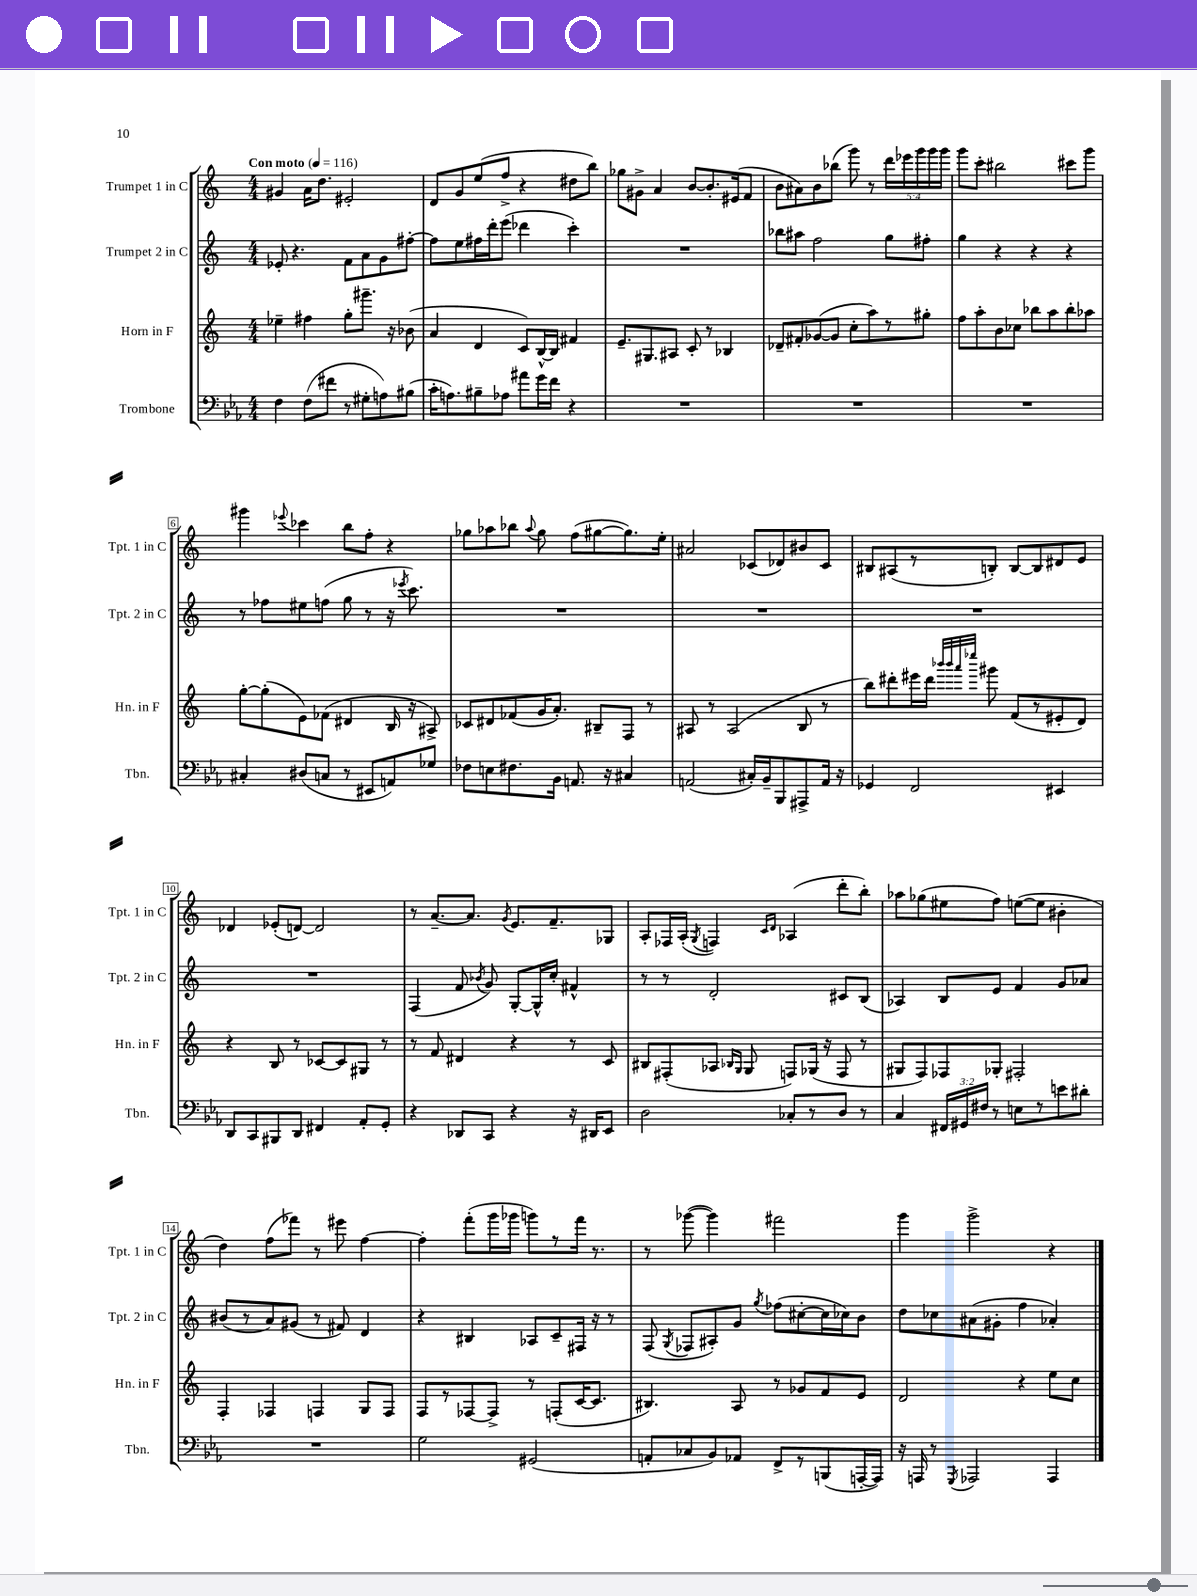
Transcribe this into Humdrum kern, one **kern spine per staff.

**kern	**kern	**kern	**kern
*part4	*part3	*part2	*part1
*staff4	*staff3	*staff2	*staff1
*I"Trombone	*I"Horn in F	*I"Trumpet 2 in C	*I"Trumpet 1 in C
*I'Tbn.	*I'Hn. in F	*I'Tpt. 2 in C	*I'Tpt. 1 in C
*clefF4	*clefG2	*clefG2	*clefG2
*k[b-e-a-]	*k[]	*k[]	*k[]
*M4/4	*M4/4	*M4/4	*M4/4
*MM116	*MM116	*MM116	*MM116
=1	=1	=1	=1
!	!	!	!LO:TX:a:B:t=Con moto
4F\	4ee-X~\	8e-X'/	4g#X/
.	.	4.r	.
(8F\L	4ff#X\	.	16a\KL
.	.	.	8.dd\J
8f#X\J	.	.	.
8r	8gg'\L	8f\L	2e#X'/
8G#X'\L	8.ggg#X~\J	8a\	.
8An\)	.	8g\	.
.	16r	.	.
(8B#X\J	(8b-X\	[8ff#X'\J	.
=2	=2	=2	=2
16c'\KL	4a/	8ff#\L]	8d/L
8.An\)	.	.	.
.	.	8ee\	8g/
8B#X~\	4d/	16ff#X\L	(8ee/
.	.	16ddd'\J	.
8A-X\J	.	(8eee\J	8ff^/J
8a#X\L	8c/L)	4ddd-X\	4r
16g\L	[16B^^/L	.	.
16f\JJ	16B/JJ]	.	.
4r	4f#X/	4ccc'\)	8dd#X\L
.	.	.	8bb\J)
=3	=3	=3	=3
1r	8.e~/L	1r	8gg-X\L
.	.	.	8g#X^\J
.	8.G#X/	.	.
.	.	.	4a/
.	8A#X/J	.	.
.	8c'/	.	[8b/L
.	8r	.	8.b'/]
.	4B-X/	.	.
.	.	.	(16e#X/k
.	.	.	8f/J
=4	=4	=4	=4
1r	8d-X~/L	8bb-X\L	8b\L
.	8f#X'/	8aa#X\J	8a#X\)
.	([8g-X/	2ff\	8b\
.	8g-/J]	.	(8bb-X\J
.	8cc'\L	.	8ggg\)
.	8aa\)	.	8r
.	8r	8gg\L	20ddd\LL
.	.	.	20eee-X\
.	.	.	20ggg\
.	8gg#X'\J	8ff#X'\J	.
.	.	.	20ggg\
.	.	.	20ggg\JJ
=5	=5	=5	=5
1r	8ff\L	4gg\	8ggg\L
.	8aa'\	.	8ccc'\J
.	8b\	4r	2bb#X\
.	8cc-X\J	.	.
.	8bb-X\L	4r	.
.	8aa\	.	.
.	8bb-'\	4r	8ccc#X\L
.	8aa-X\J	.	8ggg\J
!!LO:LB:g=z
=6	=6	=6	=6
4C#X'/	[8gg'\L	8r	4ggg#X\
.	(8gg'\]	8ff-X\L	.
.	.	.	8qqeee-X/
(8D#X/L	8e\)	8ee#X\	4ccc-X\
8Cn/J	(8f-X\J	(8ffn\J	.
8r	4d#X/	8gg\	8bb\L
8EE#X/L	.	8r	8ff'\J
8AAn/)	16B/	16r	4r
.	.	8qeee-X/	.
.	16r	8.ccc\)	.
8G-X/J	8A#X^/)	.	.
=7	=7	=7	=7
8F-X\L	8c-X/L	1r	8gg-X\L
8En\	8d#X/	.	8aa-X\
8.F#X\	(8f-X/	.	8bb-X\J
.	.	.	8qqaa-/
.	16g/K	.	8gg-\
16BB-\Jk	8.a'/J)	.	.
8.AAn/	.	.	(8ff\L
.	8B#X~/L	.	[8gg#X\
16r	.	.	.
4C#X/	8F/J	.	8.gg#\])
.	8r	.	.
.	.	.	16ee'\Jk
=8	=8	=8	=8
(2AAn/	8A#X/	1r	2a#X/
.	8r	.	.
.	(2A#/	.	.
16C#X'/LL)	.	.	(8c-X/L
16BB-~/J	.	.	.
8BBB-/	.	.	8d-X/)
8AAA#X^/	8B/	.	8b#X/
16AA/Jk	8r	.	8c-/J
16r	.	.	.
=9	=9	=9	=9
4GG-X/	8bb\L)	1r	8B#X/L
.	8ddd#X'\	.	(8A#X/
2FF/	16eee#X\L	.	8r
.	16ddd#\JJ	.	.
.	32qqbbb-X/LLL	.	.
.	32qqbbb-/	.	.
.	32qqaaa/	.	.
.	32qqeeee-X/JJJ	.	.
.	8ggg#X\	.	8Bn'/J)
.	(8f/L	.	[8B/L
.	8r	.	8B/]
4EE#X/	8e#X'/	.	8d#X/
.	8d/J)	.	8e/J
!!LO:LB:g=z
=10	=10	=10	=10
8DD/L	4r	1r	4d-X/
8CC/	.	.	.
8BBB#X/	8B/	.	(8e-X'/L
8DD/J	8r	.	[8dn/J)
4FF#X/	[8c-X/L	.	2d/]
.	8c-/]	.	.
8AA-'/L	8G#X/J	.	.
8GG'/J	8r	.	.
=11	=11	=11	=11
4r	8r	(4F/	8r
.	8f/	.	[8.a~/L
8DD-X/L	4d#X/	8f/	.
.	.	.	8.a/J]
.	.	8qb-X/	.
8CC/J	.	8g/)	.
.	.	.	8qg/
4r	4r	[8G'/L	8.e/L
.	.	16G^^/L]	.
.	.	16cc'/JJ	8.f~/
16r	8r	4f#X^^/	.
16DD#X/KL	.	.	.
8EE-/J	8c/	.	8G-X/J
=12	=12	=12	=12
2D\	8B#X/L	8r	8A'/L
.	(8F#X'/	8r	16F-X/L
.	.	.	(16A'/JJ
.	.	.	8qG/
.	8A-X/J	2d'/	4Fn/)
.	16qqB-X/LL	.	.
.	16qqG/JJ	.	.
.	8G/	.	.
.	.	.	16qqc/LL
.	.	.	16qqd/JJ
8C-X'/L	8Fn/L)	.	(4A-X/
8r	(16G-X/Jk	.	.
.	16r	.	.
8D/J	8F/	8c#X/L	8ddd'\L
8r	8r	(8B/J	8bb'\J)
=13	=13	=13	=13
4C/	8G#X/L	4A-X/)	8aa-X\L
.	8F/)	.	(8gg-X\
24FF#X/LL	8F-X/	8B/L	8ee#X\
24GG#X/	.	.	.
24F#X/JJ	.	.	.
8r	8G-X'/J	8e/J	8ff\J)
8En\L	2F#X'/	4f/	([8een\L
8r	.	.	8ee\J]
8en\	.	8g/L	4b#X'\
8d#X'\J	.	8a-X/J	.
!!LO:LB:g=z
=14	=14	=14	=14
1r	4F'/	(8b#X/L	4dd\)
.	.	8r	.
.	4F-X/	8a/)	(8ff\L
.	.	(8g#X/J	8fff-X\J)
.	4Fn/	8r	8r
.	.	8f#X/)	8eee#X\
.	8G/L	4d/	[4ff\
.	8F/J	.	.
=15	=15	=15	=15
2G\	8F/L	4r	4ff'\]
.	8r	.	.
.	[8F-X/	4B#X/	(8fff'\L
.	8F-^/J]	.	16ggg\L
.	.	.	16ggg-X\JJ
(2GG#X/	8r	8A-X/L	8gggn\L)
.	(8Fn'/L	8c~/	8r
.	[16c/K	16F#X/Jk	16fff\Jk
.	8.c/J]	16r	8.r
.	.	8r	.
=16	=16	=16	=16
8AAn'/L	4.B#X/)	(8F/	8r
.	.	8qG/	.
8C-X/	.	8F-X/L	([8ggg-X\
8BB-/)	.	8A#X'/)	4ggg-\])
8AA-X/J	8A/	8g/J	.
.	.	8qgg/	.
8FF^/L	8r	(8ff-X\L	2fff#X\
8r	8g-X/L	[8cc#X'\	.
(8BBBn/	8f/	16cc#\L]	.
.	.	16cc-X\J)	.
[16AAAn'/L	8e/J	8b\J	.
16AAA/JJ])	.	.	.
=17	=17	=17	=17
16r	2d/	8dd\L	4ggg\
16AAAn/	.	.	.
8r	.	8cc-X\	.
8qGGG/	.	.	.
2AAA-X/	.	(8a#X\	2ggg^\
.	.	8g#X'\J	.
.	4r	4ff\	.
4AAA-/	8ee\L	4a-X'/)	4r
.	8cc\J	.	.
==	==	==	==
*-	*-	*-	*-
